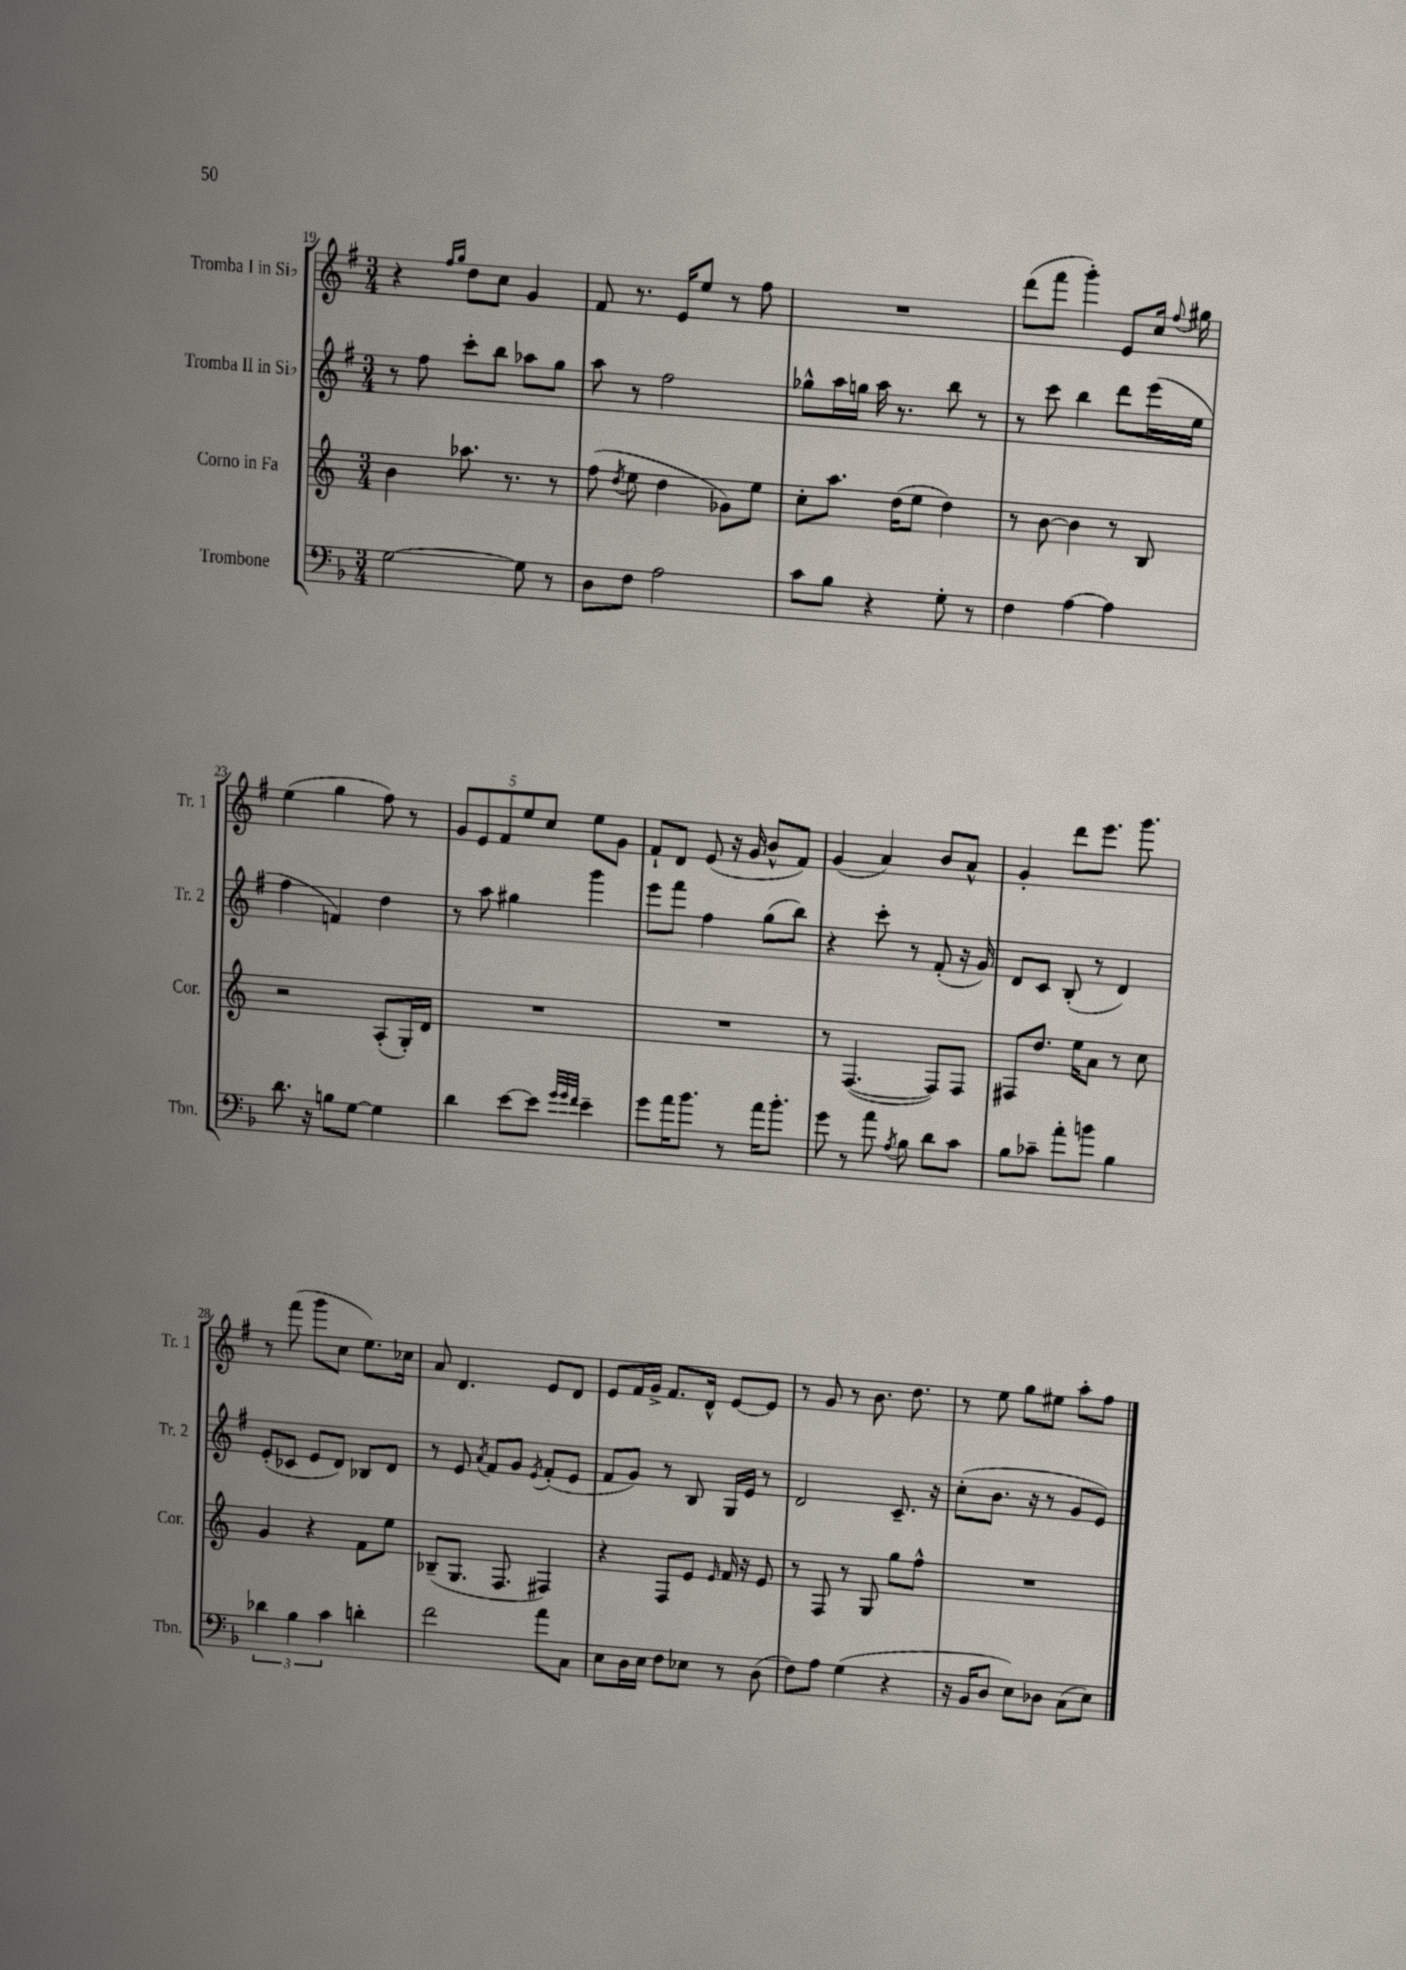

**kern	**kern	**kern	**kern
*staff4	*staff3	*staff2	*staff1
*clefF4	*clefG2	*clefG2	*clefG2
*k[b-]	*k[]	*k[f#]	*k[f#]
*M3/4	*M3/4	*M3/4	*M3/4
[2G	4b	8r	4r
.	.	8ff#	.
.	.	.	16qqff#
.	.	.	16qqgg
.	8.aa-	8ccc'	8dd
.	.	8bb	8cc
.	8.r	.	.
8G]	.	8aa-	4g
8r	8r	8gg	.
=	=	=	=
8D	(8ff	8aa	8f#
.	8qdd	.	.
8F	8ee	8r	8.r
2A	4dd	2ff#	.
.	.	.	16e
.	.	.	8ee
.	8g-)	.	8r
.	8ee	.	8ff#
=	=	=	=
8c	8cc'	8gg-^^	2.r
8B-	8.aa	16aa	.
.	.	16gg	.
4r	.	16aa	.
.	(16dd	8.r	.
.	8ee	.	.
8G'	4dd)	8bb	.
8r	.	8r	.
=	=	=	=
4F	8r	8r	(8ddd
.	[8b	8ccc	8fff#
[4A	4b]	4bb	4ggg')
4A]	8r	8ddd	8e
.	8B	(16eee	16cc
.	.	.	8qqff#
.	.	16ee	16gg#
=	=	=	=
8.d	2r	4ff#	(4ee
16r	.	.	.
8B	.	4f)	4gg
[8G	.	.	.
4G]	(8A'	4dd	8ff#)
.	16G')	.	8r
.	16d	.	.
=	=	=	=
4d	2.r	8r	10g
.	.	.	10e
.	.	8aa	.
.	.	.	10f#
[8e	.	4gg#	.
.	.	.	10ee
8e]	.	.	.
.	.	.	10cc
32qqg	.	.	.
32qqg	.	.	.
32qqf	.	.	.
4e~	.	4ggg	8ee
.	.	.	8g
=	=	=	=
8g	2.r	8eee	8f#`
16a	.	8fff#	8d
8.b-	.	.	.
.	.	4ff#	(8e
8r	.	.	16r
.	.	.	16g
16a	.	(8gg	8b^^
8.b-'	.	.	.
.	.	8bb)	8f#)
=	=	=	=
8g	8r	4r	(4g
8r	([4.F	.	.
8a	.	8ccc'	4a)
8qA	.	.	.
8B-	.	8r	.
8d	8F])	(8f#'	8b
8c	8F	16r	8a^^
.	.	16g)	.
=	=	=	=
8B-	8F#	8d	4g'
8c-~	8.dd	8c	.
8a'	.	(8B'	8ddd
.	16ee	.	.
8b	8a	8r	8.eee
4B-	8r	4d)	.
.	.	.	8.ggg
.	8cc	.	.
=	=	=	=
6d-	4g	(8e'	8r
.	.	8c-	(8fff#
6B-	.	.	.
.	4r	8e	8ggg
6c	.	.	.
.	.	8d)	8cc
4d'	8f	8B-	8.ee)
.	8ee	8d	.
.	.	.	16cc-
=	=	=	=
2f	(8B-~	8r	8a
.	8.G	8e	4.d
.	.	8qa	.
.	.	8f#	.
.	8.F	.	.
.	.	8g	.
.	.	8qe	.
8a	4F#)	(8f#'	8e
8C	.	8e	8d
=	=	=	=
8E	4r	8f#	8e
16D	.	8g)	16f#
16E	.	.	16g^
8F	8F	8r	8.f#
8E-	8e	8B	.
.	.	.	16d^^
.	16qqe	.	.
8r	16f	16G	[8e
.	16r	16e	.
(8D	8e	8r	8e]
=	=	=	=
8F)	8r	2d	8r
8A	8F	.	8g
(4G	8r	.	8r
.	8G	.	8.b
4r	8gg	8.c~	.
.	.	.	8.dd
.	8ff^^	.	.
.	.	16r	.
=	=	=	=
16r	2.r	(8cc'	8r
16BB-	.	.	.
8D	.	8.b	8ee
8E)	.	.	8gg
.	.	16r	.
8D-	.	8r	8ee#
(8C	.	8g	8aa'
8E)	.	8e)	8ff#
==	==	==	==
*-	*-	*-	*-
